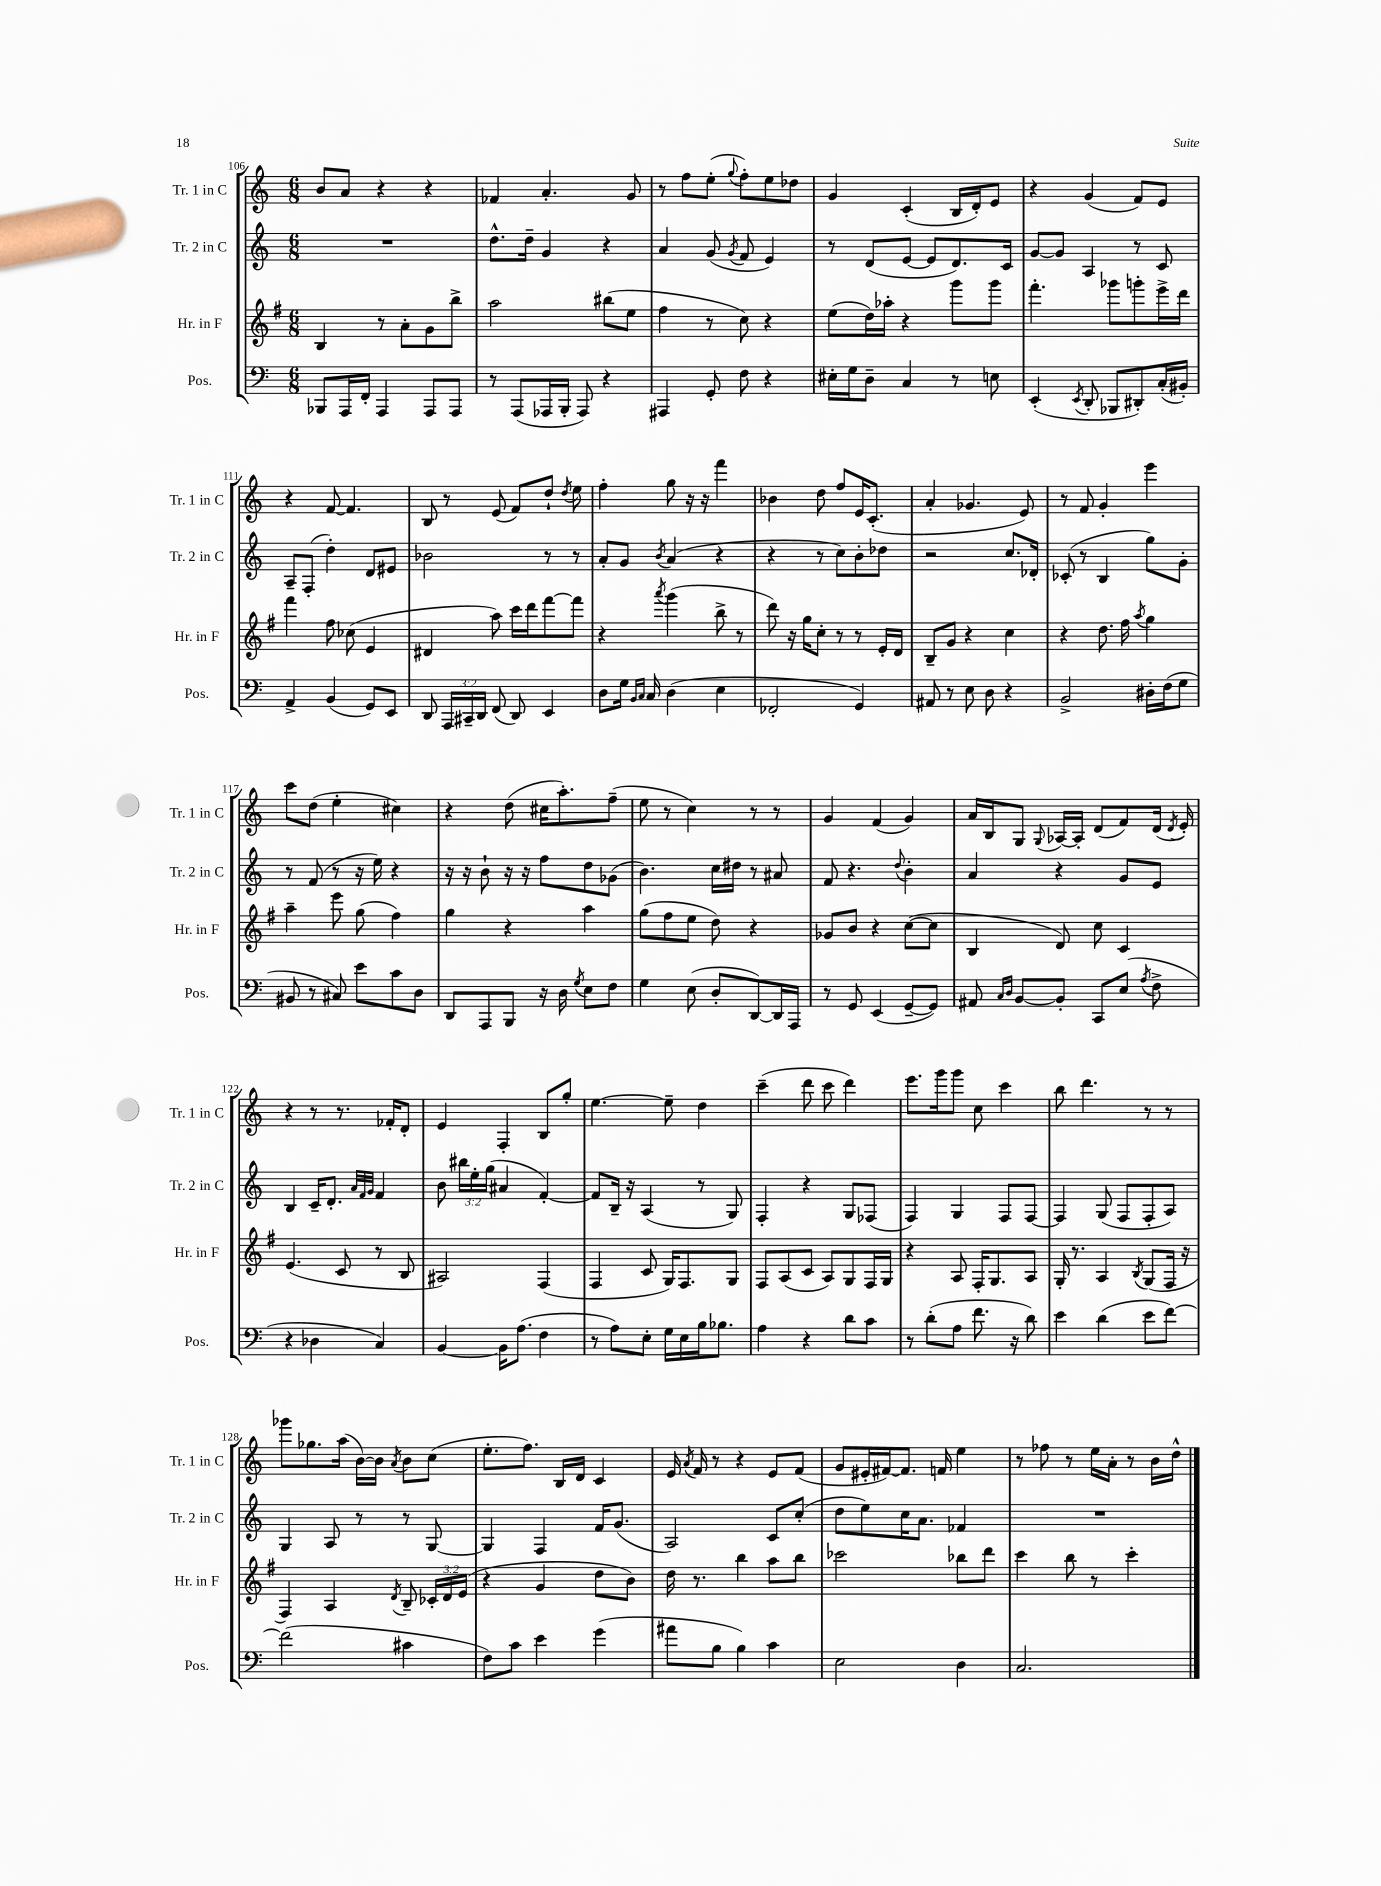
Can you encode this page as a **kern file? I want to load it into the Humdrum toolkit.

**kern	**kern	**kern	**kern
*part4	*part3	*part2	*part1
*staff4	*staff3	*staff2	*staff1
*I"Pos.	*I"Hr. in F	*I"Tr. 2 in C	*I"Tr. 1 in C
*I'Pos.	*I'Hr. in F	*I'Tr. 2 in C	*I'Tr. 1 in C
*clefF4	*clefG2	*clefG2	*clefG2
*k[]	*k[f#]	*k[]	*k[]
*M6/8	*M6/8	*M6/8	*M6/8
=106	=106	=106	=106
8BBB-X/L	4B/	2.r	8b/L
16AAA/L	.	.	8a/J
16FF'/JJ	.	.	.
4AAA/	8r	.	4r
.	8a'\L	.	.
8AAA/L	8g\	.	4r
8AAA/J	8bb^\J	.	.
=107	=107	=107	=107
8r	2aa\	8.dd^^\L	4f-X/
(8AAA/L	.	.	.
.	.	16dd~\Jk	.
16AAA-X/L	.	4g/	4.a'/
16BBB'/JJ	.	.	.
8AAA-/)	.	.	.
4r	(8bb#X\L	4r	.
.	8ee\J	.	8g/
=108	=108	=108	=108
4AAA#X/	4ff#\	4a/	8r
.	.	.	8ff\L
8GG'/	8r	(8g/	(8ee'\J
.	.	8qg/	8qqgg/
8F\	8cc\)	8f/	8ff'\L)
4r	4r	4e/)	8ee\
.	.	.	8dd-X\J
=109	=109	=109	=109
16E#X'\LL	(8ee\L	8r	4g/
16G\J	.	.	.
8D~\J	16dd\L)	(8d/L	.
.	16aa-X'\JJ	.	.
4C/	4r	[8e/J	(4c'/
.	.	8e/L]	.
8r	8ggg\L	8.d/)	16B/LL
.	.	.	16d'/J)
8En\	8ggg\J	.	8e/J
.	.	16c/Jk	.
=110	=110	=110	=110
(4EE'/	4.fff#'\	[8g/L	4r
.	.	8g/J]	.
8qEE/	.	.	.
8DD'/	.	4A/	(4g/
8BBB-X/L	8ggg-X\L	.	.
8DD#X'/)	8gggn'\	8r	8f/L)
(16C'/L	16eee^\L	8c/	8e/J
16BB#X'/JJ)	16ddd\JJ	.	.
!!LO:LB:g=z
=111	=111	=111	=111
4AA^/	4fff#\	8A~/L	4r
.	.	(8F'/J	.
(4BB/	8ff#\	4dd'\)	[8f/
.	(8cc-X\	.	4.f/]
8GG/L)	4e/	8d/L	.
8EE/J	.	8e#X/J	.
=112	=112	=112	=112
8DD/	4d#X/	2b-X\	8B/
24AAA/LL	.	.	8r
24CC#X~/	.	.	.
24DD/JJ	.	.	.
(8FF/	8aa\)	.	(8e/
8DD/)	16ccc\LL	.	8f/L)
.	16ddd\J	.	.
4EE/	[8fff#\	8r	8dd`/J
.	.	.	8qdd/
.	8fff#\J]	8r	8ee\
=113	=113	=113	=113
8D\L	4r	8a'/L	4ff'\
16G\Jk	.	8g/J	.
16qqBB/LL	.	.	.
16qqC/JJ	.	.	.
16C/	.	.	.
.	8qaaa/	8qb/	.
(4D\	(4ggg\	(4a/	8gg\
.	.	.	16r
.	.	.	16r
4E\	8bb^\	4r	4fff\
.	8r	.	.
=114	=114	=114	=114
2FF-X'/	8ddd\)	4r	4b-X\
.	16r	.	.
.	16gg\KL	.	.
.	8cc'\J	8r	8dd\
.	8r	8cc\L)	8ff/L
4GG/)	8r	8b'\	16e/K
.	.	.	(8.c'/J
.	16e'/LL	8dd-X\J	.
.	16d/JJ	.	.
=115	=115	=115	=115
8AA#X/	8B~/L	2r	4a'/
8r	8g/J	.	.
8E\	4r	.	4.g-X/
8D\	.	.	.
4r	4cc\	8.cc/L	.
.	.	.	8e/)
.	.	16d-X'/Jk	.
=116	=116	=116	=116
2BB^/	4r	(8c-X'/	8r
.	.	8r	8f/
.	8.dd\	4B/	4g'/
.	16ff#\	.	.
.	8qaa/	.	.
16D#X'\LL	4gg\	8gg\L)	4eee\
(16F\J	.	.	.
8G\J	.	8g'\J	.
!!LO:LB:g=z
=117	=117	=117	=117
8BB#X/	4aa~\	8r	8ccc\L
8r	.	(8f/	(8dd\J
8C#X/)	8eee\	8r	4ee'\
8e\L	(8gg\	16r	.
.	.	16ee\)	.
8c\	4ff#\)	4r	4cc#X\)
8D\J	.	.	.
=118	=118	=118	=118
8DD/L	4gg\	16r	4r
.	.	16r	.
8AAA/	.	8b`\	.
8BBB/J	4r	16r	(8dd\
.	.	16r	.
16r	.	8ff\L	16cc#X\KL
16D\	.	.	8.aa'\)
8qG/	.	.	.
8E\L	4aa\	8dd\	.
8F\J	.	(8g-X\J	(8ff~\J
=119	=119	=119	=119
4G\	(8gg\L	4.b\)	8ee\
.	8ff#\	.	8r
(8E\	8ee\J	.	4cc\)
8D'/L	8dd\)	16cc\LL	.
.	.	16dd#X\JJ	.
[8DD/)	4r	8r	8r
16DD/L]	.	8a#X/	8r
16AAA/JJ	.	.	.
=120	=120	=120	=120
8r	8g-X/L	8f/	4g/
8GG/	8b/J	4.r	.
(4EE/	4r	.	(4f/
.	.	8qqdd/	.
[8GG~/L	([8cc\L	4b'\	4g/)
8GG/J])	8cc\J]	.	.
=121	=121	=121	=121
8AA#X/	4B/	4a/	16a/LL
.	.	.	16B/J
16qqC/LL	.	.	.
16qqD/JJ	.	.	.
[8BB/L	.	.	8G/J
.	.	.	8qqG/
8BB'/J]	8d/)	4r	[16A-X/LL
.	.	.	16A-'/JJ]
8CC/L	8cc\	.	(8d/L
(8E/J	4c/	8g/L	8f/)
8qA/	.	.	.
8F^\	.	8e/J	(16d/Jk
.	.	.	8qd/
.	.	.	16e'/)
!!LO:LB:g=z
=122	=122	=122	=122
4r	(4.e/	4B/	4r
4D-X\	.	16c~/KL	8r
.	.	8.d'/J	.
.	8c/	.	8.r
.	.	32qqa/LLL	.
.	.	32qqf/	.
.	.	32qqg/JJJ	.
4C/)	8r	4f/	.
.	.	.	16f-X'/KL
.	8B/	.	8d'/J
=123	=123	=123	=123
[4BB/	2A#X/)	8b\	4e/
.	.	24bb#X\LL	.
.	.	24ee'\	.
.	.	(24gg\JJ	.
16BB\KL]	.	4a#X/	4F'/
(8.A\J	.	.	.
4F\	(4F#/	[4f'/)	8B/L
.	.	.	8gg'/J
=124	=124	=124	=124
8r	4F#/	8f/L]	[4.ee\
8A\L)	.	16B~/Jk	.
.	.	16r	.
8E'\J	8c/	(4A/	.
16G\LL	16G/KL)	.	8ee~\]
16E\	8.F#/	.	.
16B\J	.	8r	4dd\
8.B-X\J	.	.	.
.	8G/J	8G/)	.
=125	=125	=125	=125
4A\	8F#/L	4F'/	(4ccc~\
.	(8A/	.	.
4r	8c/J	4r	8ddd\
.	8A/L)	.	8ccc\
8d\L	8G/	8G/L	4ddd\)
8c\J	16F#/L	(8F-X/J	.
.	16G/JJ	.	.
=126	=126	=126	=126
8r	4r	4F/)	8.eee\L
(8d'\L	.	.	.
.	.	.	16ggg\k
8A\J	8A/	4G/	8ggg\J
8.f\	16F#'/KL	.	8cc\
.	8.G/	.	.
.	.	8F/L	4ccc\
16r	.	.	.
8d\)	8A/J	[8F/J	.
=127	=127	=127	=127
4e\	16G'/	4F/]	8bb\
.	8.r	.	.
.	.	.	4.ddd\
(4d\	4A/	(8G/	.
.	.	8F/L	.
.	8qB/	.	.
8e\L	(8G/L	8F'/	8r
[8f\J)	16F#/Jk	8A/J)	8r
.	16r	.	.
!!LO:LB:g=z
=128	=128	=128	=128
(2f\]	4F#/)	4G/	8ggg-X\L
.	.	.	8.gg-X\
.	4A/	8A/	.
.	.	.	(16aa\Jk
.	.	8r	[16b\LL)
.	.	.	16b\JJ]
.	8qd/	.	8qa/
4c#X\	8B~/	8r	8b\L
.	24c-X'/LL	[8G/	(8cc\J
.	24d/	.	.
.	(24e/JJ	.	.
=129	=129	=129	=129
8F\L)	4r	4G/]	8.ee'\L
8c\J	.	.	.
.	.	.	8.ff\J)
4e\	4g/	4F/	.
.	.	.	16B/LL
.	.	.	16d/JJ
(4g\	8dd\L	16f/KL	4c/
.	.	(8.g/J	.
.	8b\J)	.	.
=130	=130	=130	=130
8a#X\L	16dd\	2A/)	16e/
.	.	.	8qa/
.	8.r	.	16f/
8B\J	.	.	8r
4B\)	4bb\	.	4r
4c\	8aa\L	8c/L	8e/L
.	8bb\J	(8cc'/J	(8f/J
=131	=131	=131	=131
2E\	2ccc-X\	8dd\L	8g/L
.	.	8ee\)	16e#X'/L
.	.	.	[16f#X/J)
.	.	16cc\K	8.f#/J]
.	.	8.a\J	.
.	.	.	16fn/
4D\	8bb-X\L	4f-X/	4ee\
.	8ddd\J	.	.
=132	=132	=132	=132
2.C/	4ccc\	2.r	8r
.	.	.	8ff-X\
.	8bb\	.	8r
.	8r	.	16ee\LL
.	.	.	16a'\JJ
.	4ccc'\	.	8r
.	.	.	16b\LL
.	.	.	16dd^^\JJ
==	==	==	==
*-	*-	*-	*-
